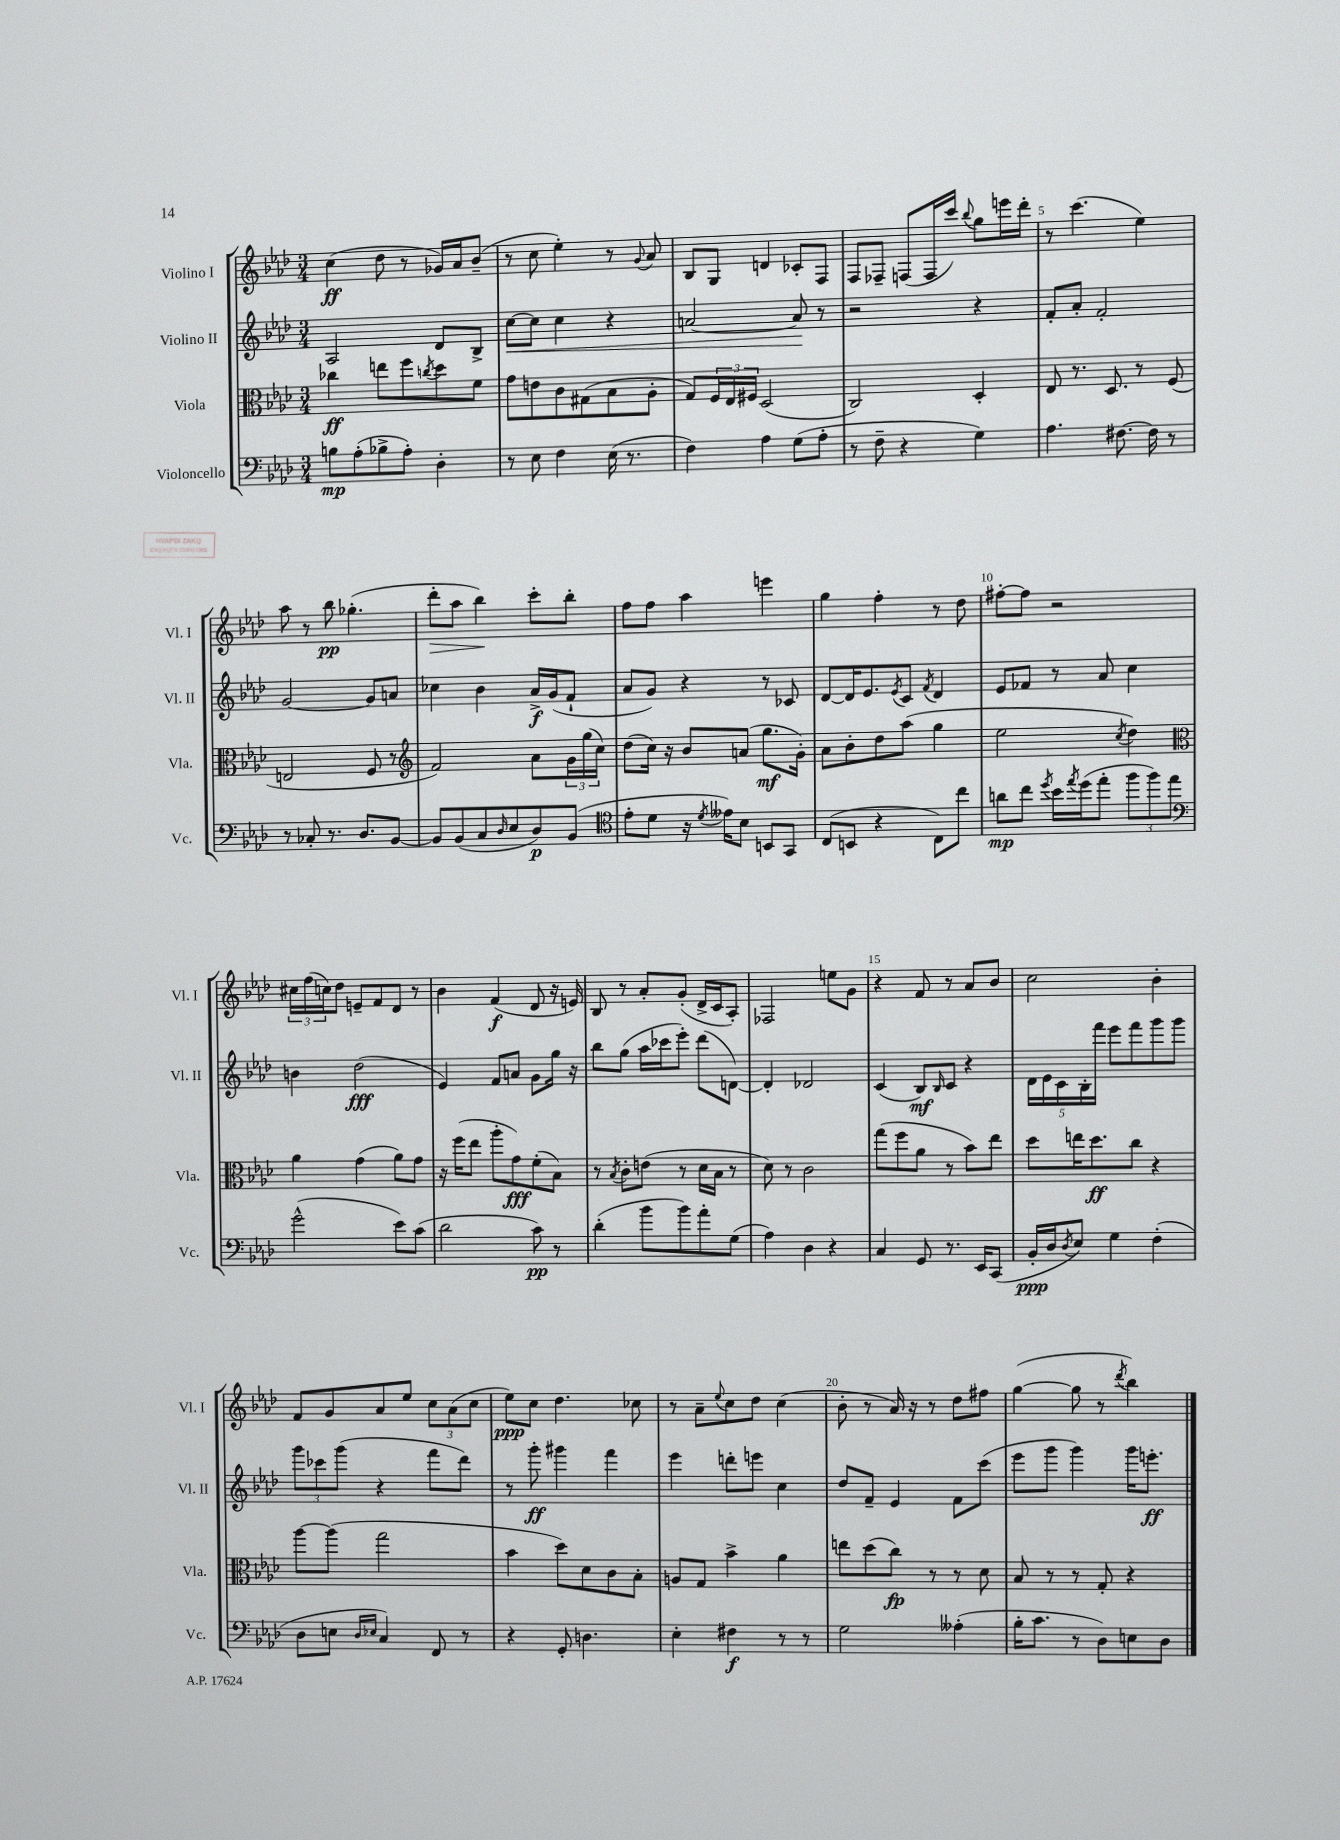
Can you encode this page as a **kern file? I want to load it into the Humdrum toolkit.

**kern	**dynam	**kern	**dynam	**kern	**dynam	**kern	**dynam
*part4	*part4	*part3	*part3	*part2	*part2	*part1	*part1
*staff4	*staff4	*staff3	*staff3	*staff2	*staff2	*staff1	*staff1
*I"Violoncello	*	*I"Viola	*	*I"Violino II	*	*I"Violino I	*
*I'Vc.	*	*I'Vla.	*	*I'Vl. II	*	*I'Vl. I	*
*clefF4	*	*clefC3	*	*clefG2	*	*clefG2	*
*k[b-e-a-d-]	*	*k[b-e-a-d-]	*	*k[b-e-a-d-]	*	*k[b-e-a-d-]	*
*M3/4	*	*M3/4	*	*M3/4	*	*M3/4	*
=1	=1	=1	=1	=1	=1	=1	=1
8Bn\L	mp	4cc-X\	ff	2A-/	.	(4cc\	ff
(8A-'\	.	.	.	.	.	.	.
8B-X^\	.	8een\L	.	.	.	8dd-\	.
8A-'\J)	.	8ff\	.	.	.	8r	.
.	.	8qccn/	.	.	.	.	.
4D-'\	.	8dd-\	.	8d-/L	.	16g-X/LL)	.
.	.	.	.	.	.	16a-/J	.
.	.	8f\J	.	8B-^/J	.	(8b-~/J	.
=2	=2	=2	=2	=2	=2	=2	=2
!	!	!	!	!	!LO:HP:b	!	!
8r	.	8g\L	.	[8cc\L	<	8r	.
8E-\	.	8en\	.	8cc\J]	.	8cc\	.
4F\	.	8c\	.	4cc\	.	4ee-'\)	.
.	.	(8G#X\	.	.	.	.	.
(16E-\	.	8B-\	.	4r	.	8r	.
8.r	.	.	.	.	.	.	.
.	.	.	.	.	.	8qqg/	.
.	.	8A-'\J	.	.	.	8a-/	.
=3	=3	=3	=3	=3	=3	=3	=3
4F\)	.	8G/L)	.	[2an/	.	8B-/L	.
.	.	24F/L	.	.	.	8G/J	.
.	.	24E-/	.	.	.	.	.
.	.	24F#X/JJ	.	.	.	.	.
4A-\	.	(2D-/	.	.	.	4dn/	.
(8G\L	.	.	.	8a/]	.	8c-X'/L	.
8A-'\J	.	.	.	8r	[	8F/J	.
=4	=4	=4	=4	=4	=4	=4	=4
8r	.	2C/)	.	2r	.	8F/L	.
8F~\	.	.	.	.	.	8F-X~/J	.
4r	.	.	.	.	.	(8Fn/L	.
.	.	.	.	.	.	16F/L	.
.	.	.	.	.	.	16ccc/JJ)	.
.	.	.	.	.	.	8qqbb-/	.
4G\)	.	4D-'/	.	4r	.	8gg\L	.
.	.	.	.	.	.	16eeen\L	.
.	.	.	.	.	.	16ddd-'\JJ	.
=5	=5	=5	=5	=5	=5	=5	=5
4.A-\	.	8E-/	.	8f'/L	.	8r	.
.	.	8.r	.	8a-'/J	.	(4.ccc\	.
.	.	.	.	2f'/	.	.	.
.	.	8.D-/	.	.	.	.	.
[8.F#X\	.	.	.	.	.	.	.
.	.	8r	.	.	.	4ee-\)	.
16F#\]	.	.	.	.	.	.	.
8r	.	(8F/	.	.	.	.	.
!!LO:LB:g=z
=6	=6	=6	=6	=6	=6	=6	=6
8r	.	2En/	.	[2g/	.	8aa-\	.
8C-X'/	.	.	.	.	.	8r	.
8.r	.	.	.	.	.	8bb-\	pp
.	.	.	.	.	.	(4.gg-X'\	.
8.D-/L	.	.	.	.	.	.	.
.	.	8F/	.	8g/L]	.	.	.
[8BB-/J	.	8r	.	8an/J	.	.	.
=7	=7	=7	=7	=7	=7	=7	=7
*	*	*clefG2	*	*	*	*	*
!	!	!	!	!	!	!	!LO:HP:b
8BB-/L]	.	2f/)	.	4cc-X\	.	8ddd-'\L	>
(8BB-/	.	.	.	.	.	8aa-\J	.
8C/	.	.	.	4b-\	.	4bb-\)	.
16qqD-/	.	.	.	.	.	.	.
8E-/	.	.	.	.	.	.	.
8D-/)	p	8a-\L	.	16a-^/LL	f	8ccc'\L	]
.	.	.	.	(16g/J	.	.	.
(8BB-/J	.	24g\L	.	8f`/J	.	8bb-'\J	.
.	.	(24gg\	.	.	.	.	.
.	.	24cc\JJ)	.	.	.	.	.
=8	=8	=8	=8	=8	=8	=8	=8
*clefC4	*	*	*	*	*	*	*
8e-'\L	.	(8dd-\L	.	8a-/L	.	8ff\L	.
8d-\J	.	16cc\Jk)	.	8g/J)	.	8ff\J	.
.	.	16r	.	.	.	.	.
16r	.	8b-/L	.	4r	.	4aa-\	.
8qd-/	.	.	.	.	.	.	.
16e--X\KL)	.	.	.	.	.	.	.
8B-\J	.	(8an/J	.	.	.	.	.
8BBn/L	.	8.gg\L	mf	8r	.	4eeen\	.
8GG/J	.	.	.	8c-X/	.	.	.
.	.	16g'\Jk)	.	.	.	.	.
=9	=9	=9	=9	=9	=9	=9	=9
(8C/L	.	8a-\L	.	[8d-/L	.	4gg\	.
8BBn/J	.	8b-'\	.	16d-/K]	.	.	.
.	.	.	.	8.e-/	.	.	.
4r	.	8dd-\	.	.	.	4ff'\	.
.	.	.	.	8qe-/	.	.	.
.	.	(8aa-\J	.	8c/J	.	.	.
.	.	.	.	8qf/	.	.	.
8C\L)	.	4gg\	.	4d-/	.	8r	.
8cc\J	.	.	.	.	.	8dd-\	.
=10	=10	=10	=10	=10	=10	=10	=10
8an\L	mp	2ee-\	.	8e-/L	.	[8ff#X'\L	.
8cc\J	.	.	.	8f-X/J	.	8ff#\J]	.
8qdd-/	.	.	.	.	.	.	.
16b-\LL	.	.	.	8r	.	2r	.
8qee-/	.	.	.	.	.	.	.
(16dd-\J	.	.	.	.	.	.	.
8ee-'\J	.	.	.	8a-/	.	.	.
.	.	8qcc/	.	.	.	.	.
12ff\L	.	4dd-\)	.	4cc\	.	.	.
12ff\)	.	.	.	.	.	.	.
12ee-\J	.	.	.	.	.	.	.
!!LO:LB:g=z
=11	=11	=11	=11	=11	=11	=11	=11
*clefF4	*	*clefC3	*	*	*	*	*
(2g^^\	.	4a-\	.	4bn\	.	24cc#X\LL	.
.	.	.	.	.	.	(24ff\	.
.	.	.	.	.	.	24ccn\J)	.
.	.	.	.	.	.	8dd-\J	.
.	.	(4g\	.	(2dd-\	fff	8en~/L	.
.	.	.	.	.	.	8f/	.
8e-\L)	.	8a-\L)	.	.	.	8d-/J	.
(8c\J	.	8g\J	.	.	.	8r	.
=12	=12	=12	=12	=12	=12	=12	=12
2d-\	.	16r	.	4e-/)	.	4b-\	.
.	.	(16ff\KL	.	.	.	.	.
.	.	8ee-\J	.	.	.	.	.
.	.	8aa-'\L	.	8f/L	.	(4f/	f
.	.	8g\)	fff	8an/J	.	.	.
8c\)	pp	(8f'\	.	8g\L	.	8d-/	.
8r	.	8B-\J)	.	16gg\Jk	.	16r	.
.	.	.	.	16r	.	16en/)	.
=13	=13	=13	=13	=13	=13	=13	=13
(4d-'\	.	8r	.	8bb-\L	.	8B-/	.
.	.	8qB-/	.	.	.	.	.
.	.	8c'\L	.	(8gg\J	.	8r	.
8b-\L	.	(8en\J	.	16aa-\LL	.	8a-'/L	.
.	.	.	.	16ccc-X\J	.	.	.
8b-\)	.	8r	.	8eee-'\J)	.	(8g'/J	.
8a-'\	.	16d-\LL	.	(8ddd-\L	.	16d-^/LL	.
.	.	16B-\JJ	.	.	.	16c/J	.
(8G\J	.	8r	.	[8dn\J)	.	8A-'/J)	.
=14	=14	=14	=14	=14	=14	=14	=14
4A-\)	.	8d-\)	.	4d'/]	.	2F-X/	.
.	.	8r	.	.	.	.	.
4D-\	.	2c\	.	2d-X/	.	.	.
4r	.	.	.	.	.	8een\L	.
.	.	.	.	.	.	8g\J	.
=15	=15	=15	=15	=15	=15	=15	=15
4C/	.	(8gg\L	.	(4c/	.	4r	.
.	.	8ff\	.	.	.	.	.
8GG/	.	8a-\J	.	8B-/L)	mf	8f/	.
.	.	.	.	16qqB-/	.	.	.
8.r	.	8r	.	8c/J	.	8r	.
.	.	8b-\L)	.	4r	.	8a-/L	.
16EE-/KL	.	.	.	.	.	.	.
(8CC/J	.	8ee-\J	.	.	.	8b-/J	.
=16	=16	=16	=16	=16	=16	=16	=16
16BB-'/LL	ppp	8dd-\L	.	20d-\LL	.	2cc\	.
.	.	.	.	20e-\	.	.	.
16D-/J	.	.	.	.	.	.	.
.	.	.	.	20c\	.	.	.
8qD-/	.	.	.	.	.	.	.
8E-/J)	.	16een\K	.	.	.	.	.
.	.	.	.	20B-'\	.	.	.
.	.	8.dd-\	ff	.	.	.	.
.	.	.	.	20fff\JJ	.	.	.
4G\	.	.	.	8eee-\L	.	.	.
.	.	8cc\J	.	8fff\	.	.	.
(4F'\	.	4r	.	8ggg\	.	4b-'\	.
.	.	.	.	8ggg\J	.	.	.
!!LO:LB:g=z
=17	=17	=17	=17	=17	=17	=17	=17
8D-\L	.	[8aa-\L	.	12ggg\L	.	8f/L	.
.	.	.	.	12ccc-X\	.	.	.
8En\J	.	(8aa-\J]	.	.	.	8g/	.
.	.	.	.	(12ggg\J	.	.	.
16qqD-/LL	.	.	.	.	.	.	.
16qqE-X/JJ	.	.	.	.	.	.	.
4C/)	.	2gg\	.	4r	.	8a-/	.
.	.	.	.	.	.	8ee-/J	.
8FF/	.	.	.	8fff\L	.	12cc\L	.
.	.	.	.	.	.	(12a-\	.
8r	.	.	.	8ddd-\J)	.	.	.
.	.	.	.	.	.	12cc\J	.
=18	=18	=18	=18	=18	=18	=18	=18
4r	.	4b-\	.	8r	.	8ee-\L)	ppp
.	.	.	.	8ggg'\	ff	8cc\J	.
8GG'/	.	8dd-\L)	.	4ggg#X\	.	4.dd-\	.
4.Dn\	.	8d-\	.	.	.	.	.
.	.	8c\	.	4fff\	.	.	.
.	.	8B-'\J	.	.	.	8cc-X\	.
=19	=19	=19	=19	=19	=19	=19	=19
4E-'\	.	8An/L	.	4eee-\	.	8r	.
.	.	8G/J	.	.	.	8a-~\L	.
.	.	.	.	.	.	8qqee-/	.
4F#X\	f	4b-^\	.	8dddn'\L	.	8cc\	.
.	.	.	.	8eeen\J	.	8dd-\J	.
8r	.	4a-\	.	4cc\	.	(4cc\	.
8r	.	.	.	.	.	.	.
=20	=20	=20	=20	=20	=20	=20	=20
2G\	.	8een\L	.	8dd-/L	.	8b-'\	.
.	.	(8dd-\	.	8f~/J	.	8r	.
.	.	8cc\J)	fp	4e-/	.	16a-/)	.
.	.	.	.	.	.	16r	.
.	.	8r	.	.	.	8r	.
(4A--X'\	.	8r	.	8f\L	.	8dd-\L	.
.	.	8d-\	.	(8ccc\J	.	8ff#X\J	.
=21	=21	=21	=21	=21	=21	=21	=21
16B-'\KL	.	8B-/	.	8eee-\L	.	([4gg\	.
8.c\J	.	.	.	.	.	.	.
.	.	8r	.	8ggg\J	.	.	.
8r	.	8r	.	4ggg\)	.	8gg\]	.
8D-\L)	.	8G'/	.	.	.	8r	.
.	.	.	.	.	.	8qddd-/	.
8En\	.	4r	.	16ggg\KL	.	4bb-\)	.
.	.	.	.	8.eeen'\J	ff	.	.
8D-\J	.	.	.	.	.	.	.
==	==	==	==	==	==	==	==
*-	*-	*-	*-	*-	*-	*-	*-
